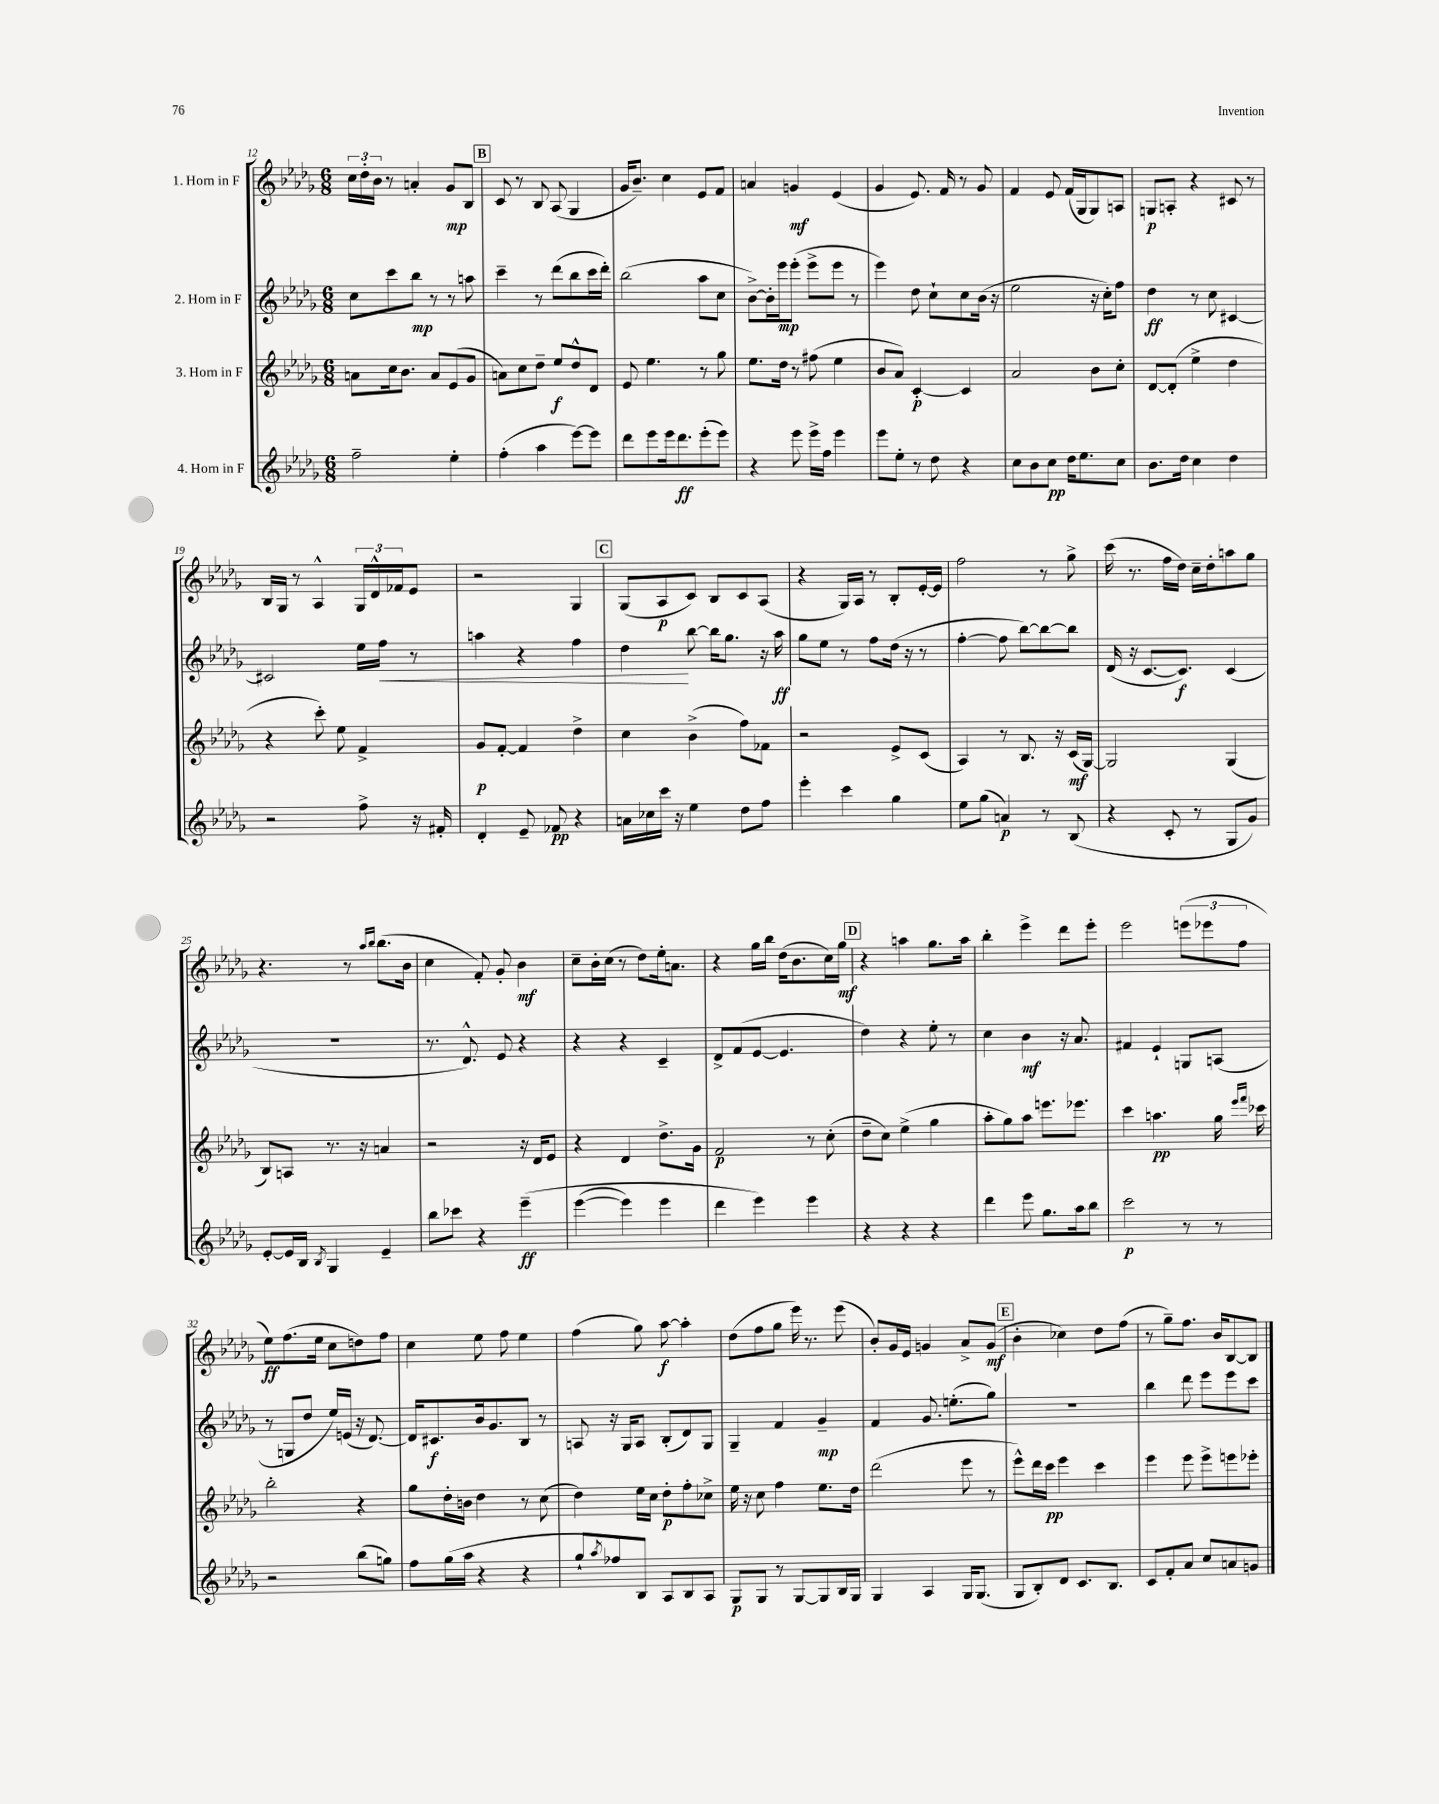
<<
\new StaffGroup <<
\new Staff = "s0" \with { instrumentName = "1. Horn in F" } {
    \clef treble \key des \major \numericTimeSignature \time 6/8
    \tuplet 3/2 { c''16 des''16-. bes'16 } r8 a'4-. ges'8\mp bes8 |
    \mark \markup { \box "B" } c'8 r8 bes8 aes8( ges4 |
    ges'16 bes'8.--) c''4 ees'8 f'8 |
    a'4 g'4\mf ees'4( |
    ges'4 ees'8.) f'16 r8 ges'8 |
    f'4 ees'8 f'16( ges16 ges8) a8 |
    g8\p a8-. r4 cis'8 r8 |
    bes16 ges16 r8 aes4-^ \tuplet 3/2 { ges16 des'16-^ fes'16 } ees'8 |
    r2 ges4 |
    \mark \markup { \box "C" } ges8( aes8\p c'8) bes8 c'8 aes8( |
    r4 ges16) aes16 r8 bes8-. ees'16~-. ees'16 |
    f''2 r8 ges''8-> |
    c'''16( r8. f''16 des''16) c''16-- des''16-. a''8 ges''8 |
    r4. r8 \grace { aes''16 bes''16 } bes''8.( bes'16 |
    c''4 f'8-.) ges'8-. bes'4\mf |
    c''8-- bes'16-. c''16( r8 des''8) ees''16-. a'8. |
    r4 ges''16 bes''16 des''16( bes'8. c''16) ges''16\mf |
    \mark \markup { \box "D" } r4 a''4 ges''8. a''16 |
    bes''4-. ees'''4-> des'''8 ees'''8-. |
    ees'''2 \tuplet 3/2 { e'''8( ees'''8 f''8 } |
    ees''8\ff) f''8.( ees''16 c''8 d''8) f''8 |
    c''4 ees''8 f''8 ees''4 |
    f''4( ges''8) aes''8~\f aes''4-. |
    des''8( f''8 ges''8 ees'''16) r8. ees'''8( |
    bes'8-.) ges'16 ees'16 g'4 aes'8-> g'8\mf( |
    \mark \markup { \box "E" } bes'4-. ces''4) des''8 f''8( |
    r8 ges''8--) f''8. bes'16 bes8~ bes8 \bar "|." |
}
\new Staff = "s1" \with { instrumentName = "2. Horn in F" } {
    \clef treble \key des \major \numericTimeSignature \time 6/8
    c''8 c'''8 bes''8\mp r8 r8 a''8 |
    \mark \markup { \box "B" } c'''4-- r8 des'''8( bes''8 c'''16 des'''16-.) |
    bes''2( aes''8 c''8 |
    bes'8~->) bes'16-. ees'''16\mp ees'''8-.( ees'''8-> ees'''8 r8 |
    ees'''4) des''8 c''8-! c''8 bes'16( r16 |
    ees''2 r16 c''16-.) f''8 |
    des''4\ff r8 c''8 cis'4~ |
    cis'2 ees''16 f''16\< r8 |
    a''4 r4 f''4 |
    \mark \markup { \box "C" } des''4\! bes''8~ bes''16 ges''8. r16 aes''16\ff |
    ges''8 ees''8 r8 f''8 des''16( r16 r8 |
    f''4~-. f''8 bes''8~) bes''8~ bes''8 |
    des'16( r16 c'8.~ c'8.\f) c'4( |
    R2. |
    r8. des'8.-^) ees'8 r4 |
    r4 r4 c'4-- |
    des'8-> f'8( ees'8~ ees'4. |
    \mark \markup { \box "D" } des''4) r4 ees''8-. r8 |
    c''4 bes'4\mf r16 aes'8. |
    fis'4 ees'4-! g8 a8( |
    r8 g8 des''8 ees''16) e'16( r16 des'8.~) |
    des'16 cis'8.\f bes'16 ges'8. bes8 r8 |
    a8 r16 ges16 a8 bes8-.( des'8) ges8 |
    ges4-- f'4 ges'4--\mp |
    f'4 ges'8. e''8.-.( ges''8) |
    \mark \markup { \box "E" } R2. |
    bes''4 des'''8 ees'''8 ees'''8 c'''8 \bar "|." |
}
\new Staff = "s2" \with { instrumentName = "3. Horn in F" } {
    \clef treble \key des \major \numericTimeSignature \time 6/8
    a'8 c''16 bes'8. a'8 ees'8( ges'8 |
    \mark \markup { \box "B" } a'8) c''8 des''8-- ees''8\f des''8-^ des'8 |
    ees'8 ees''4. r8 ges''8 |
    ees''8. des''16 r8 fis''8( ees''4 |
    bes'8 aes'8) c'4~-.\p c'4 |
    aes'2 bes'8 c''8-. |
    des'8~ des'8-.( ees''4-> des''4 |
    r4 c'''8-.) ees''8 f'4-> |
    ges'8\p f'8~-. f'4 des''4-> |
    \mark \markup { \box "C" } c''4 bes'4->( f''8) fes'8 |
    r2 ees'8-> c'8( |
    aes4) r8 bes8. r16 c'16\mf( ges16~) |
    ges2 ges4( |
    bes8) a8 r8. r16 a'4 |
    r2 r16 des'16 ees'8 |
    r4 des'4 des''8.-> ges'16 |
    f'2\p r8 c''8-.( |
    \mark \markup { \box "D" } des''8-- c''8) ees''4->( ges''4 |
    aes''8-. ges''8) aes''8 e'''8. ees'''8. |
    c'''4 a''4.\pp ges''16 \grace { ees'''16 f'''16 } ces'''16 |
    bes''2-. r4 |
    ges''8 des''16-. b'16 des''4 r8 c''8( |
    des''4) ees''16 c''16 des''8-.\p f''8-. ces''8-> |
    ees''16 r16 c''8 f''4 ees''8. des''16 |
    des'''2( ees'''8 r8 |
    \mark \markup { \box "E" } ees'''8-^) des'''16 c'''16\pp ees'''4 c'''4 |
    ees'''4 ees'''8 ees'''8-> e'''8 ees'''8-. \bar "|." |
}
\new Staff = "s3" \with { instrumentName = "4. Horn in F" } {
    \clef treble \key des \major \numericTimeSignature \time 6/8
    f''2-- ees''4-. |
    \mark \markup { \box "B" } f''4-.( aes''4 ees'''8~) ees'''8 |
    des'''8 ees'''8 ees'''16 des'''8.\ff ees'''8-.( ees'''8) |
    r4 ees'''8 ees'''16-> f''16 ees'''4 |
    ees'''8 ees''8-. r8 des''8 r4 |
    c''8 bes'8 c''8\pp des''16 ees''8. c''8 |
    bes'8. des''16 c''4 des''4 |
    r2 f''8-> r16 fis'16-. |
    des'4-. ees'8-- fes'8\pp r4 |
    \mark \markup { \box "C" } a'16 ces''16 c'''16 r16 ees''4 des''8 f''8 |
    ees'''4-. c'''4 ges''4 |
    ees''8 ges''8( a'4\p) r8 bes8( |
    r4 c'8-. r8 ges8 ges'8) |
    ees'8~-. ees'16 bes16 \acciaccatura { bes8 } ges4 ees'4-- |
    bes''8 ces'''8 r4 ees'''4--\ff\( |
    ees'''4~( ees'''4) ees'''4 |
    des'''4 ees'''4\) ees'''4 |
    \mark \markup { \box "D" } r4 r4 r4 |
    des'''4 ees'''8 ges''8. aes''16 bes''8 |
    c'''2\p r8 r8 |
    r2 bes''8( g''8) |
    f''8 ges''16( aes''16 r4 r4 |
    ges''8-! \acciaccatura { aes''8 } fes''8) bes8 aes8 bes8 aes8 |
    ges8\p ges8 r8 ges8~ ges8 bes16 ges16 |
    ges4 aes4 ges16 ges8.( |
    \mark \markup { \box "E" } ges8 bes8-.) des'8 c'8. bes8. |
    c'8 f'8-. aes'8 c''8 a'8 g'8 \bar "|." |
}
>>
>>
\layout { \context { \Score currentBarNumber = #12 } }
